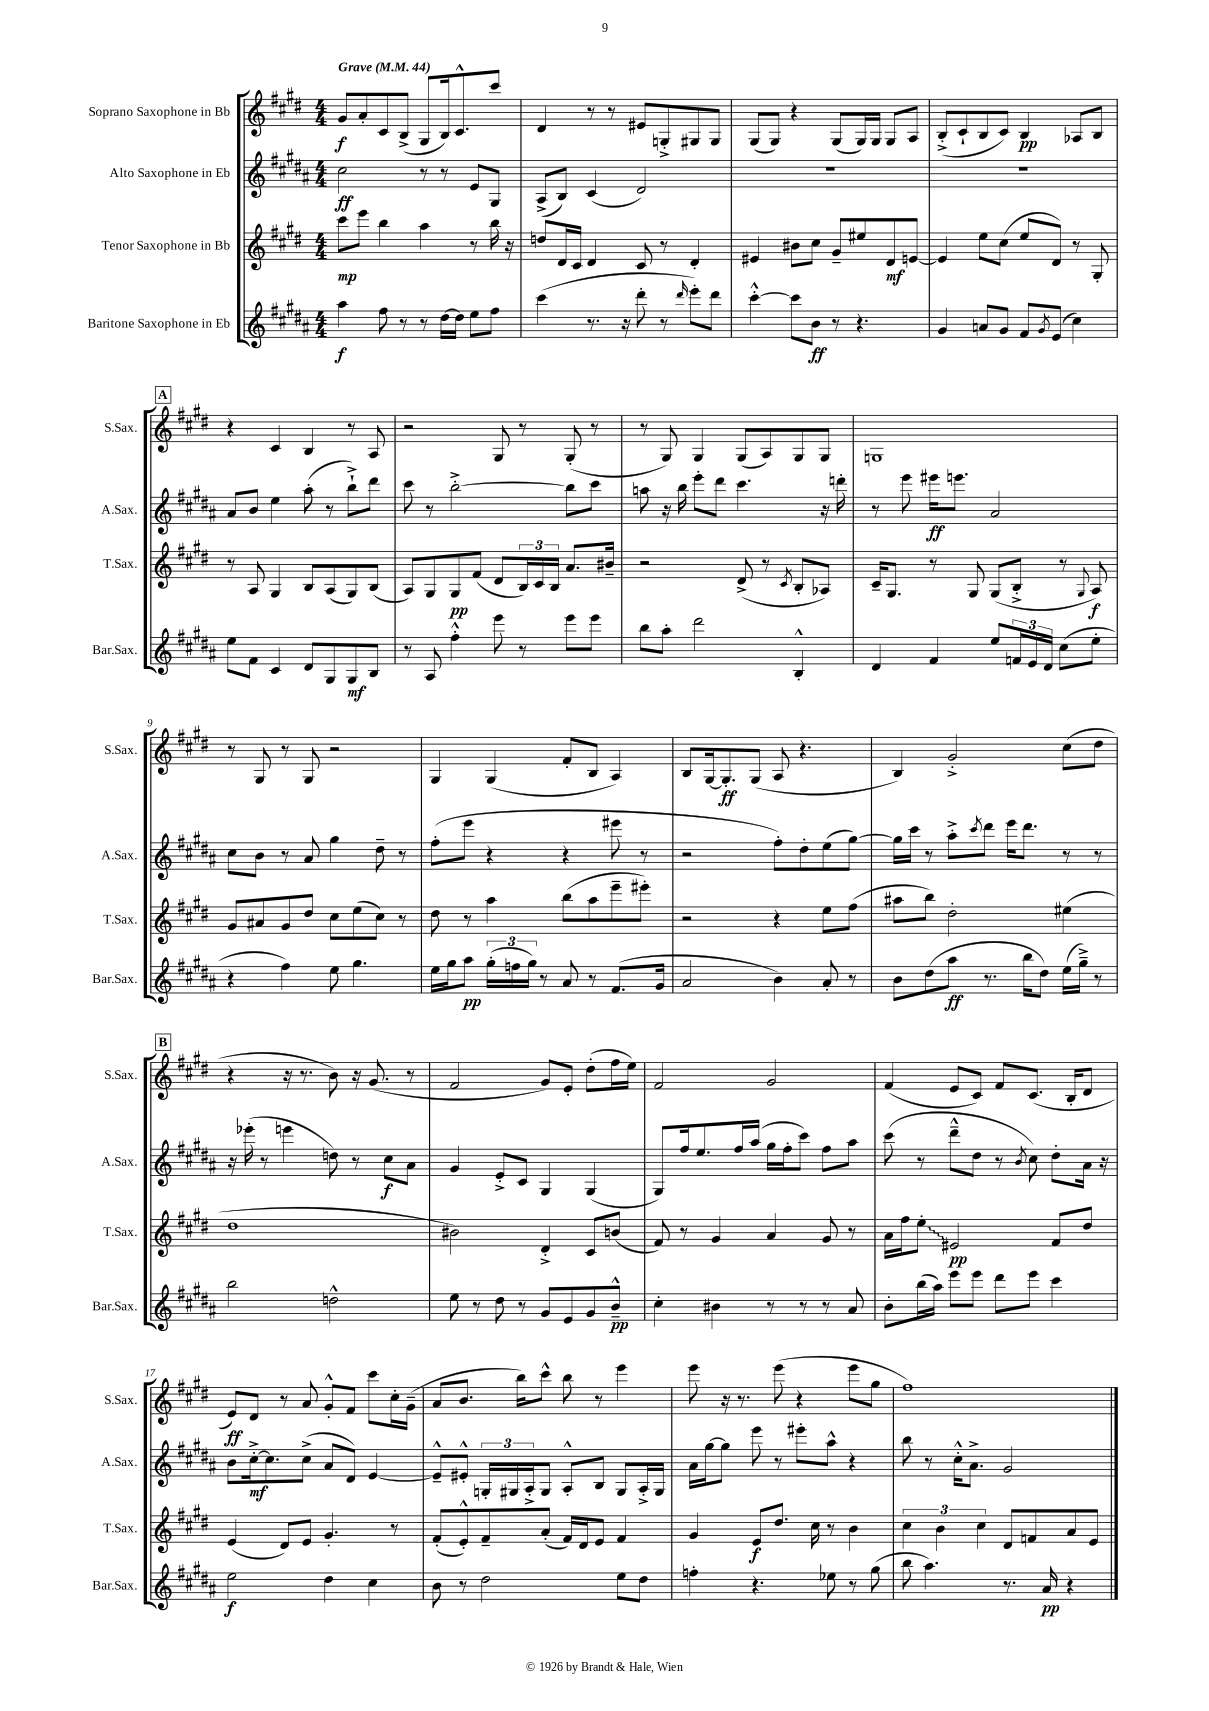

**kern	**kern	**kern	**kern
*staff4	*staff3	*staff2	*staff1
*clefG2	*clefG2	*clefG2	*clefG2
*k[f#c#g#d#a#]	*k[f#c#g#d#]	*k[f#c#g#d#a#]	*k[f#c#g#d#]
*M4/4	*M4/4	*M4/4	*M4/4
*MM44	*MM44	*MM44	*MM44
4aa#	8ccc#	2cc#	8g#
.	8eee	.	8a'
8ff#	4bb	.	8c#
8r	.	.	(8B^
8r	4aa	8r	8G#
[16dd#	.	8r	16B)
16dd#]	.	.	8.c#^^
8ee	8r	8e	.
8ff#	16bb	8G#	8ccc#
.	16r	.	.
=	=	=	=
(4ccc#	8dd	(8A#^	4d#
.	16d#	8B)	.
.	16c#	.	.
8.r	4d#	(4c#	8r
.	.	.	8r
16r	.	.	.
8ddd#'	8c#	2d#)	8e#
8r	8r	.	8G'^
16qqddd#	.	.	.
8eee')	4d#'	.	8G#
8ddd#	.	.	8G#
=	=	=	=
[4ccc#'^^	4e#	1r	(8G#
.	.	.	8G#)
8ccc#]	8b#	.	4r
8b	8cc#	.	.
8r	8g#~	.	(8G#
4.r	8ee#	.	16G#)
.	.	.	16G#
.	8d#	.	8G#
.	[8e	.	8A
=	=	=	=
4g#	4e]	1r	(8B'^
.	.	.	8c#`
8a	8ee	.	8B
8g#	(8cc#	.	8c#)
8f#	8ee	.	4B
8qg#	.	.	.
(8e	8d#)	.	.
4cc#)	8r	.	8A-
.	8G#'	.	8B
=	=	=	=
8ee	8r	8a#	4r
8f#	8A	8b	.
4c#	4G#	4ee	4c#
8d#	8B	(8aa#'	4B
8G#	(8A	8r	.
8G#	8G#)	8bb`^)	8r
8B	(8B	8ddd#	8A
=	=	=	=
8r	8A)	8ccc#	2r
8A#	8G#	8r	.
4ff#'^^	8G#	[2bb'^	.
.	(8f#	.	.
8eee	8d#	.	8G#
8r	24B)	.	8r
.	24c#	.	.
.	24B	.	.
8eee	8.a	8bb]	(8G#'
8eee	.	8ccc#	8r
.	16b#~	.	.
=	=	=	=
8bb	2r	8aa	8r
8aa#'	.	16r	8G#)
.	.	16bb	.
2ddd#	.	8eee'	4G#
.	.	8ddd#	.
.	(8d#^	4.ccc#	(8G#
.	8r	.	8A)
.	8qc#	.	.
4B'^^	8B'	.	8G#
.	8A-)	16r	8G#
.	.	16ddd'	.
=	=	=	=
4d#	16c#~	8r	1G
.	8.G#	.	.
.	.	8eee	.
4f#	8r	16eee#	.
.	.	8.eee	.
.	8G#	.	.
8ee	(8G#	2a#	.
24f	8B'^	.	.
24e	.	.	.
24d#	.	.	.
(8cc#	8r	.	.
.	8qqG#	.	.
8ee'	8A)	.	.
=	=	=	=
4r	8g#	8cc#	8r
.	8a#	8b	8G#
4ff#)	8g#	8r	8r
.	8dd#	8a#	8G#
8ee	8cc#	4gg#	2r
4.gg#	(8ee	.	.
.	8cc#)	8dd#~	.
.	8r	8r	.
=	=	=	=
16ee	8dd#	(8ff#'	4G#
16gg#	.	.	.
8aa#	8r	8eee	.
(24gg#'	4aa	4r	(4G#
24ff	.	.	.
24gg#)	.	.	.
8r	.	.	.
8a#	(8bb	4r	8f#'
8r	8aa	.	8B
(8.f#	8eee~	8eee#	4A)
.	8eee#')	8r	.
16g#	.	.	.
=	=	=	=
2a#	2r	2r	8B
.	.	.	[16G#
.	.	.	8.G#']
.	.	.	(8G#
4b)	4r	8ff#')	8A
.	.	8dd#'	4.r
8a#'	8ee	(8ee	.
8r	(8ff#	[8gg#)	.
=	=	=	=
8b	8aa#	16gg#]	4B)
.	.	16ccc#	.
(8dd#	8bb)	8r	.
8aa#	2dd#'	8aa#'^	2g#'^
.	.	8qccc#	.
8.r	.	8ddd#	.
.	.	16eee	.
16bb	.	8.ddd#	.
8dd#)	.	.	.
(16ee	(4ee#	8r	(8cc#
16gg#~^)	.	.	.
8r	.	8r	8dd#
=	=	=	=
2bb	1dd#	16r	4r
.	.	(16eee-'	.
.	.	8r	.
.	.	4eee	16r
.	.	.	8.r
2dd^^	.	8dd)	8b)
.	.	8r	16r
.	.	.	(8.g#
.	.	8cc#	.
.	.	8a#	8r
=	=	=	=
8ee	2b#)	4g#	2f#
8r	.	.	.
8dd#	.	8e'^	.
8r	.	8c#	.
8g#	4d#'^	4G#	8g#)
8e	.	.	8e'
8g#	8c#	(4G#	(8dd#'
8b~^^	(8b	.	16ff#
.	.	.	16ee)
=	=	=	=
4cc#'	8f#)	8G#)	2f#
.	8r	16ff#	.
.	.	8.ee	.
4b#	4g#	.	.
.	.	16ff#	.
.	.	(16aa#	.
8r	4a	16gg#	2g#
.	.	16ff#'	.
8r	.	8ccc#)	.
8r	8g#	8ff#	.
8a#	8r	8aa#	.
=	=	=	=
8b'	16a	(8ccc#	(4f#
.	16ff#	.	.
(16bb	8ee'	8r	.
16aa#)	.	.	.
8eee	2e#	8ddd#~^^	8e
8eee	.	8dd#	8c#)
8ddd#	.	8r	8f#
.	.	8qb	.
8eee	.	8cc#)	(8.c#
4ccc#	8f#	8dd#'	.
.	.	.	16B'
.	8dd#	16a#	8d#
.	.	16r	.
=	=	=	=
2ee	(4e	8b	8e)
.	.	[16cc#'^	8d#
.	.	8.cc#]	.
.	8d#)	.	8r
.	8e	(8cc#^	8a
4dd#	4.g#'	8a#	8g#'^^
.	.	8d#)	8f#
4cc#	.	[4e	8ccc#
.	8r	.	16cc#'
.	.	.	(16g#~
=	=	=	=
8b	(8f#'	8e~^^]	8a
8r	8e'^^)	8e#'^^	8.b
2dd#	8f#~	24G'	.
.	.	24G#	.
.	.	.	16bb)
.	.	24A#'^	.
.	(8a'	8G#	8ccc#^^
.	16f#)	8A#'^^	8bb
.	16d#	.	.
.	8e	8B	8r
8ee	4f#	8G#	4eee
8dd#	.	16A#'^	.
.	.	16G#	.
=	=	=	=
4ff'	4g#	16a#	8eee
.	.	[16gg#	.
.	.	8gg#]	16r
.	.	.	8.r
4.r	8e	8eee	.
.	8.dd#	8r	(8eee
.	.	8eee#'	4r
.	16cc#	.	.
8ee-	8r	8aa#^^	.
8r	4b	4r	8eee
(8gg#	.	.	8gg#
=	=	=	=
8bb	6cc#	8bb	1ff#)
4.aa#)	.	8r	.
.	6b	.	.
.	.	16cc#'^^	.
.	.	8.a#^	.
.	6cc#	.	.
8.r	8d#	2g#	.
.	8f	.	.
16a#	.	.	.
4r	8a	.	.
.	8e	.	.
==	==	==	==
*-	*-	*-	*-
